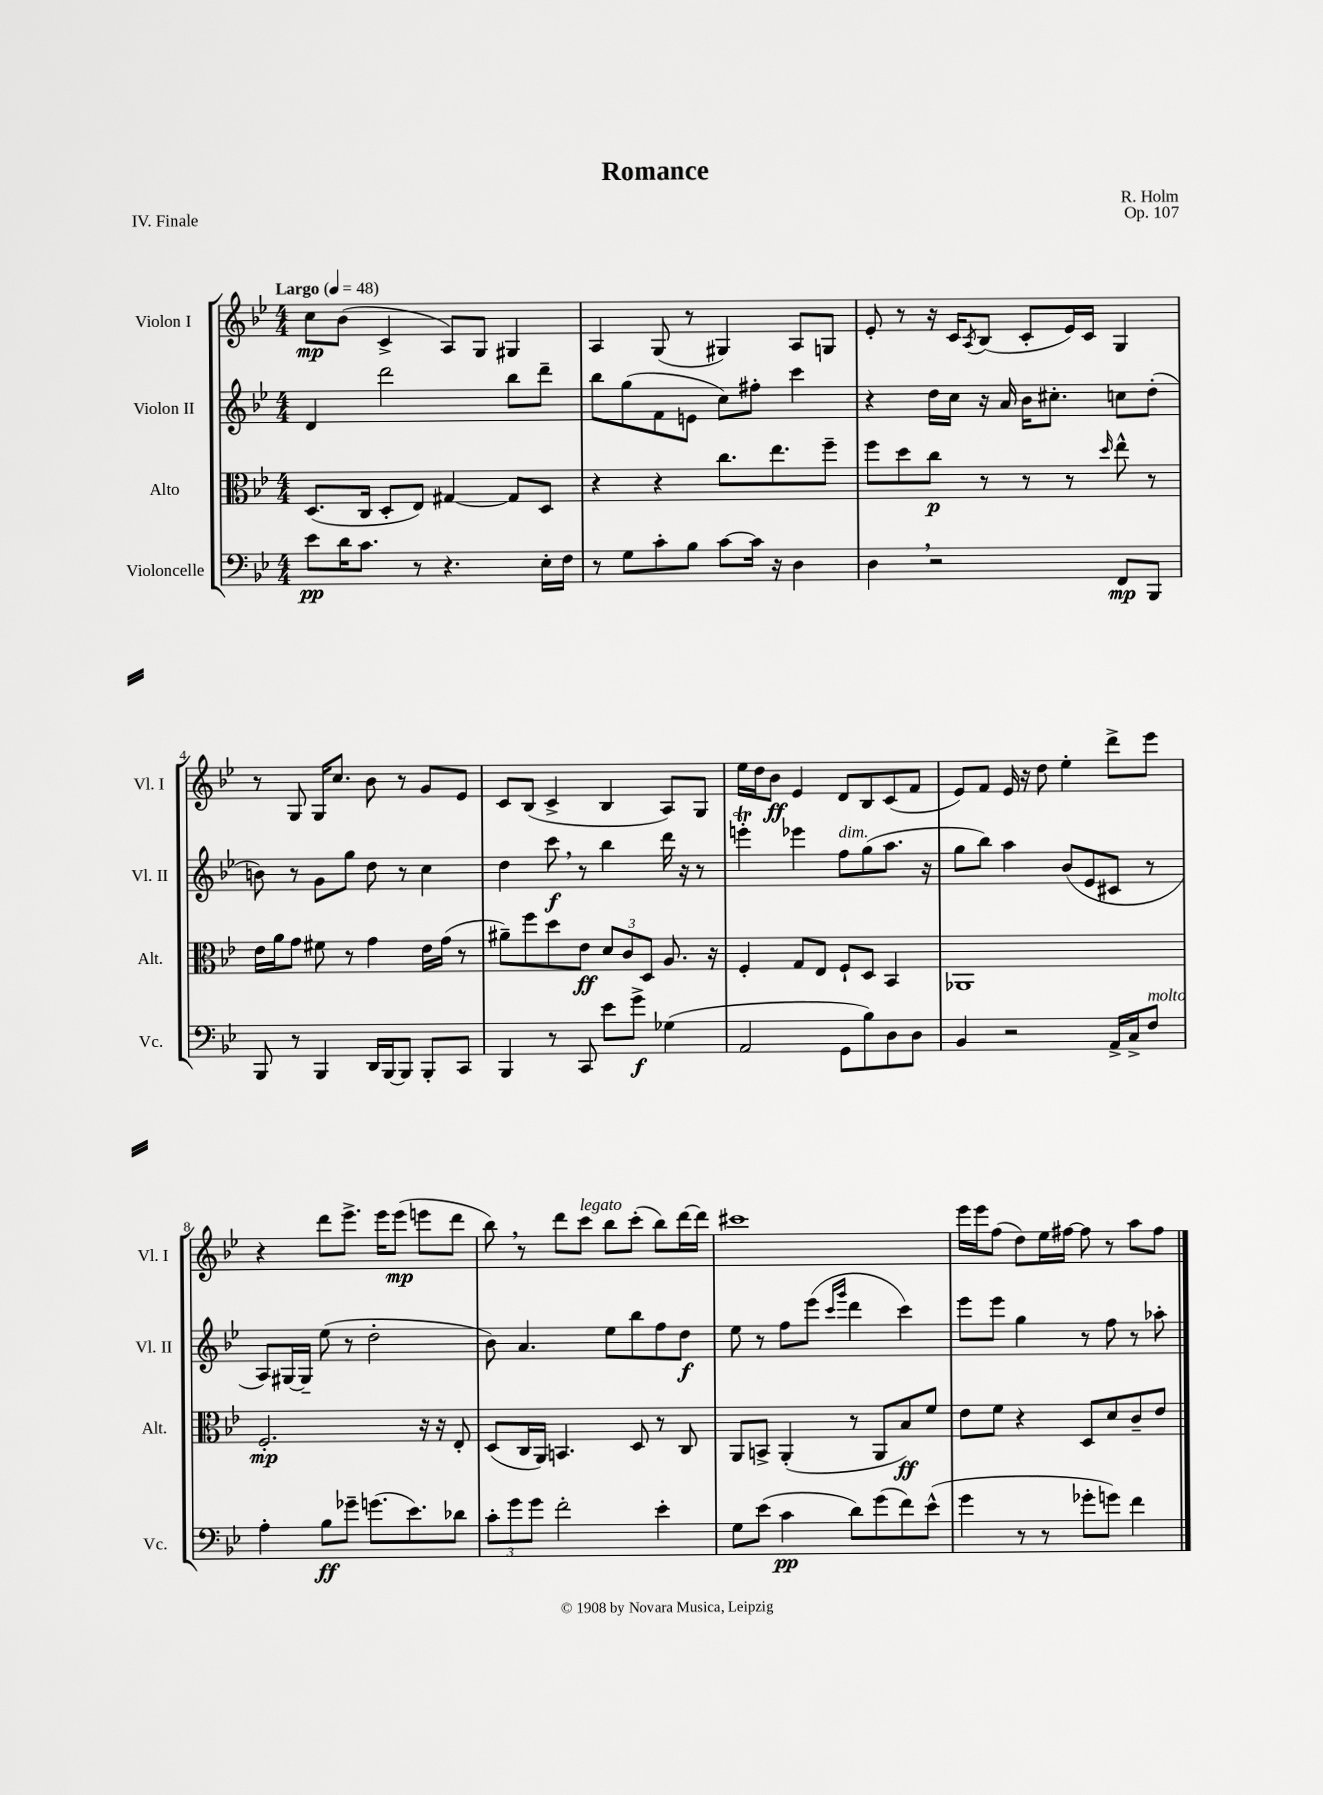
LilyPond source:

\header { title = "Romance" composer = "R. Holm" opus = "Op. 107" piece = "IV. Finale" }
<<
\new StaffGroup <<
\new Staff = "s0" \with { instrumentName = "Violon I" shortInstrumentName = "Vl. I" } {
    \clef treble \key bes \major \numericTimeSignature \time 4/4 \tempo "Largo" 4 = 48
    c''8\mp bes'8( c'4-> a8) g8 gis4 |
    a4 g8( r8 gis4) a8 g8 |
    ees'8-. r8 r16 c'16 \acciaccatura { a8 } bes8( c'8-. ees'16) c'16 g4 |
    r8 g8 g16 c''8. bes'8 r8 g'8 ees'8 |
    c'8 bes8( c'4-> bes4 a8) g8 |
    ees''16 d''16 bes'8\ff ees'4 d'8 bes8 c'8( f'8 |
    ees'8) f'8 ees'16 r16 d''8 ees''4-. d'''8-> ees'''8 |
    r4 d'''8 ees'''8.-> ees'''16 ees'''8\mp( e'''8 d'''8 |
    bes''8) \breathe r8 d'''8 c'''8^\markup { \italic "legato" } bes''8 c'''8-.( bes''8) d'''16~ d'''16 |
    cis'''1 |
    ees'''16 ees'''16 f''8( d''8) ees''16 fis''16~ fis''8 r8 a''8 fis''8 \bar "|." |
}
\new Staff = "s1" \with { instrumentName = "Violon II" shortInstrumentName = "Vl. II" } {
    \clef treble \key bes \major \numericTimeSignature \time 4/4
    d'4 d'''2 bes''8 d'''8-- |
    bes''8 g''8( f'8 e'8 c''8) fis''8-. c'''4 |
    r4 d''16 c''16 r16 a'16 bes'16 cis''8.-. c''8 d''8-.( |
    b'8) r8 g'8 g''8 d''8 r8 c''4 |
    d''4 c'''8\f \breathe r8 bes''4 d'''16 r16 r8 |
    e'''4-.\trill ees'''4 f''8^\markup { \italic "dim." } g''8( a''8. r16 |
    g''8 bes''8) a''4 bes'8( ees'8 cis'8 r8 |
    a8) gis16~ gis16-- ees''8( r8 d''2-. |
    bes'8) a'4. ees''8 bes''8 f''8 d''8\f |
    ees''8 r8 f''8 ees'''8( \grace { c'''16 g'''16 } d'''4 c'''4) |
    ees'''8 ees'''8 g''4 r8 f''8 r8 aes''8-. \bar "|." |
}
\new Staff = "s2" \with { instrumentName = "Alto" shortInstrumentName = "Alt." } {
    \clef alto \key bes \major \numericTimeSignature \time 4/4
    d8.( c16 d8-. ees8) gis4~ gis8 d8 |
    r4 r4 c''8. ees''8. f''8-- |
    f''8 d''8 c''8\p r8 r8 r8 \grace { d''16 } ees''8-^ r8 |
    ees'16 a'16 g'8 fis'8 r8 g'4 ees'16 g'16( r8 |
    ais'8--) f''8 d''8 ees'8\ff \tuplet 3/2 { d'8 c'8 d8 } a8. r16 |
    f4-. g8 ees8 f8-! d8 bes,4 |
    aes,1 |
    f2.-.\mp r16 r16 ees8-. |
    d8( c16 a,16) b,4. d8 r8 c8 |
    a,8 b,8-> a,4-.( r8 a,8 bes8\ff) f'8 |
    ees'8 f'8 r4 d8 d'8 c'8-- ees'8 \bar "|." |
}
\new Staff = "s3" \with { instrumentName = "Violoncelle" shortInstrumentName = "Vc." } {
    \clef bass \key bes \major \numericTimeSignature \time 4/4
    ees'8\pp d'16 c'8. r8 r4. ees16-. f16 |
    r8 g8 c'8-. bes8 c'8~ c'16 r16 d4 |
    d4 \breathe r2 f,8\mp bes,,8 |
    bes,,8 r8 bes,,4 d,16 bes,,16~ bes,,8 bes,,8-. c,8 |
    bes,,4 r8 c,8 ees'8 g'8->\f ges4( |
    a,2 g,8 bes8) d8 d8 |
    bes,4 r2 a,16-> c16-> f8^\markup { \italic "molto" } |
    a4-. bes8\ff ges'8-- g'8.( ees'8.) des'8 |
    \tuplet 3/2 { c'8-. g'8 g'8 } f'2-. ees'4-. |
    g8 ees'8( c'4\pp d'8) g'8( f'8) ees'8-^( |
    g'4 r8 r8 ges'8-. g'8) f'4 \bar "|." |
}
>>
>>
